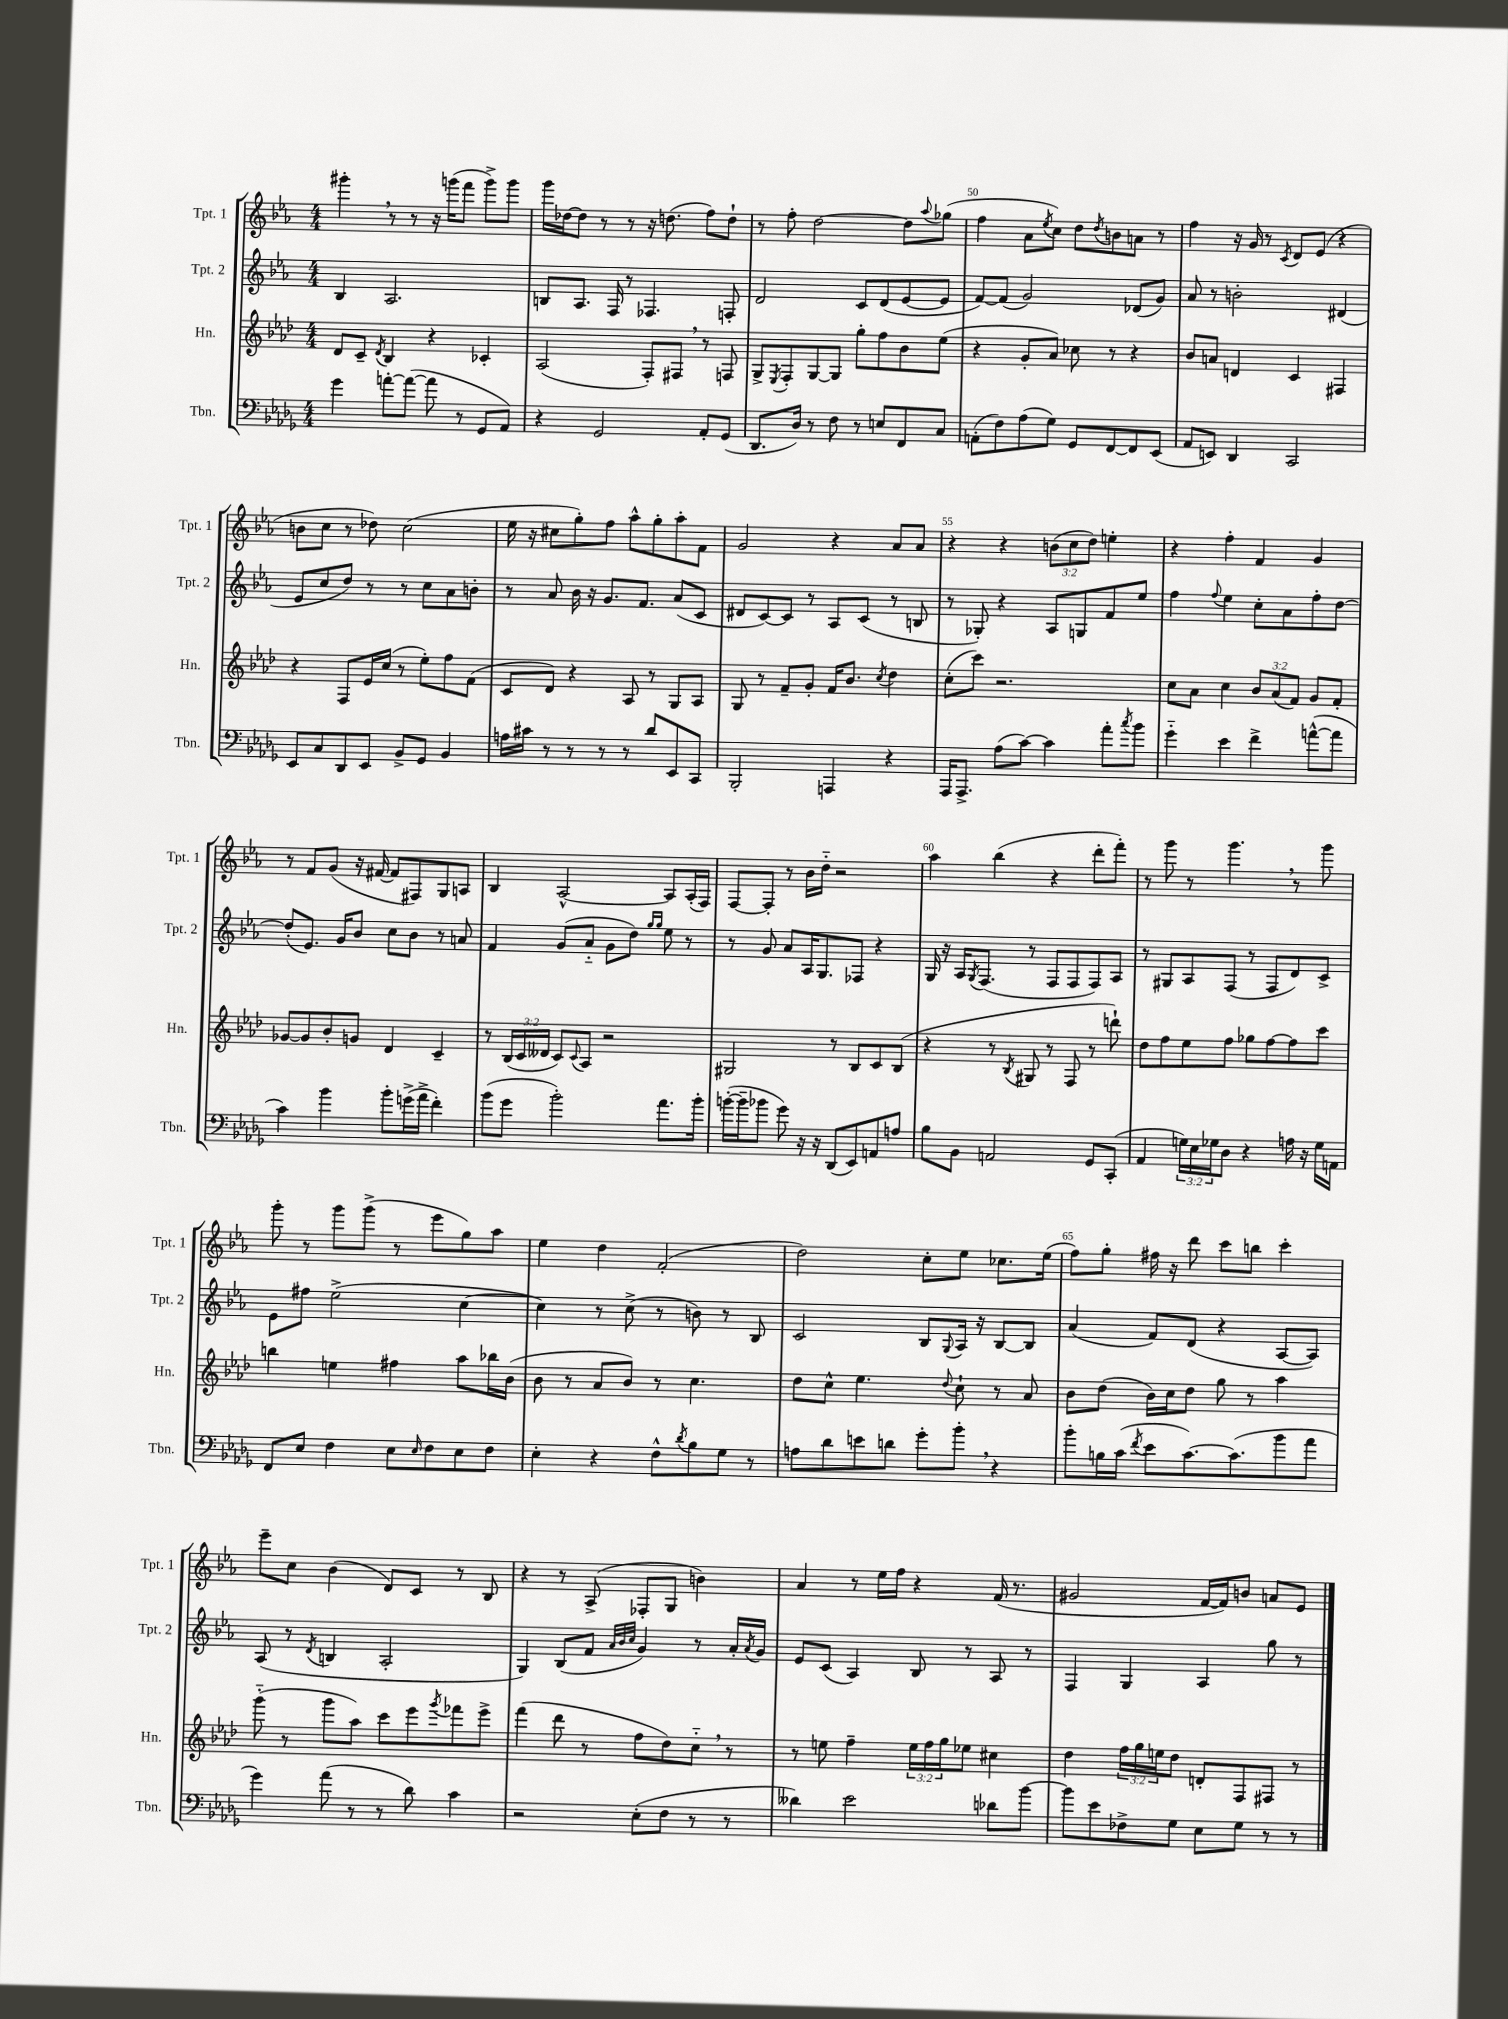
<<
\new StaffGroup <<
\new Staff = "s0" \with { instrumentName = "Tpt. 1" shortInstrumentName = "Tpt. 1" } {
    \clef treble \key ees \major \numericTimeSignature \time 4/4 \override Staff.TupletNumber.text = #tuplet-number::calc-fraction-text
    gis'''4-. \breathe r8 r8 r16 g'''16( f'''8 g'''8->) g'''8 |
    g'''16 des''16~ des''8 r8 r8 r16 d''8.( f''8) d''8-! |
    r8 f''8-. d''2~ d''8 \appoggiatura { aes''8 } ges''8( |
    f''4 aes'8 \acciaccatura { ees''8 } c''8) d''8 \acciaccatura { d''8 } b'8 a'8 r8 |
    f''4 r16 g'16 r8 \acciaccatura { c'8 } d'8 ees'8( r4 |
    b'8 c''8 r8 des''8) c''2( |
    ees''16 r16 cis''8 g''8-.) f''8 aes''8-^ g''8-. aes''8-. f'8 |
    g'2 r4 aes'8 aes'8 |
    r4 r4 \tuplet 3/2 { b'8( c''8 d''8) } e''4-. |
    r4 f''4-. f'4 g'4 |
    r8 f'8 g'8( r16 fis'16~ fis'8 fis8) g8 a8 |
    bes4 aes2~-^ aes8 aes16-.( f16) |
    f8~ f8-. r8 bes'16 d''16-_ r2 |
    aes''4 bes''4( r4 d'''8-. f'''8-.) |
    r8 g'''8 r8 g'''4. \breathe r8 g'''8 |
    g'''8-. r8 g'''8 g'''8->( r8 ees'''8 g''8) aes''8 |
    ees''4 d''4 f'2-.( |
    d''2) c''8-. ees''8 ces''8. ees''16( |
    f''8) g''8-. fis''16 r16 d'''8 c'''8 b''8 c'''4-. |
    ees'''8-- c''8 bes'4( d'8) c'8 r8 bes8 |
    r4 r8 aes8->( fes8-. g8 b'4) |
    aes'4 r8 ees''16 f''16 r4 f'16( r8. |
    gis'2 f'16~ f'16) b'8 a'8 ees'8 \bar "|." |
}
\new Staff = "s1" \with { instrumentName = "Tpt. 2" shortInstrumentName = "Tpt. 2" } {
    \clef treble \key ees \major \numericTimeSignature \time 4/4
    bes4 aes2. |
    b8 aes8. f16 r8 fes4. f8-. |
    d'2 c'8 d'8( ees'8~ ees'8 |
    f'8~) f'8( g'2) des'8( g'8) |
    aes'8 r8 b'2-. dis'4( |
    ees'8 c''8 d''8) r8 r8 c''8 aes'8 b'8-. |
    r8 aes'8 bes'16 r16 g'8. f'8. aes'8( c'8 |
    dis'8 c'8~) c'8 r8 aes8 c'8( r8 b8 |
    r8 ges8-.) r4 aes8 g8 f'8 ees''8 |
    f''4 \appoggiatura { f''8 } ees''4 c''8-. aes'8 f''8-. d''8~ |
    d''8-.( ees'8.) g'16 bes'8 c''8 bes'8 r8 a'8 |
    f'4 g'8( aes'8-_ g'8 d''8) \grace { g''16 g''16 } ees''8 r8 |
    r8 g'8 aes'8 aes16 g8. fes8 r4 |
    g16 r16 aes16 \acciaccatura { g8 } f8.( r8 f8 f8 f8) aes8 |
    r8 gis8 aes8 f8( r8 f8 d'8) c'8-> |
    ees'8 fis''8 ees''2->( c''4~ |
    c''4) r8 c''8->( r8 b'8) r8 bes8 |
    c'2 bes8 \appoggiatura { g8 } aes16 r16 bes8~ bes8 |
    aes'4( f'8) d'8( r4 aes8~ aes8) |
    aes8( r8 \acciaccatura { d'8 } b4 aes2-. |
    g4) bes8( f'8 \grace { aes'32 bes'32 c''32 } g'4) r8 aes'16-. \acciaccatura { aes'8 } g'16 |
    ees'8 c'8( aes4) bes8 r8 aes8 r8 |
    f4 g4 aes4 g''8 r8 \bar "|." |
}
\new Staff = "s2" \with { instrumentName = "Hn." shortInstrumentName = "Hn." } {
    \clef treble \key aes \major \numericTimeSignature \time 4/4 \override Staff.TupletNumber.text = #tuplet-number::calc-fraction-text
    des'8 c'8-- \acciaccatura { des'8 } bes4 r4 ces'4-. |
    aes2( f8-.) fis8 \breathe r8 f8 |
    g8-> \acciaccatura { ees8 } f8-. g8~ g8 g''8-. f''8 bes'8 ees''8( |
    r4 g'8-. aes'8) ces''8 r8 r4 |
    bes'8 a'8 d'4 c'4 fis4 |
    r4 f8 ees'16 c''16( r8 ees''8-.) f''8 f'8( |
    c'8 des'8) r4 aes8 r8 g8 aes8 |
    g8 r8 f'8-- g'8-. f'16 bes'8. \acciaccatura { c''8 } des''4 |
    c''8-.( c'''8) r2. |
    c''8 aes'8 c''4 \tuplet 3/2 { bes'8 aes'8( f'8) } g'8 f'8-. |
    ges'8~ ges'8 bes'8-. g'8 des'4 c'4-- |
    r8 \tuplet 3/2 { bes16( c'16 deses'16 } c'8) \appoggiatura { c'8 } aes8 r2 |
    gis2 r8 bes8 c'8 bes8( |
    r4 r8 \acciaccatura { bes8 } gis8 r8 f8 r8 d'''8-!) |
    des''8 f''8 ees''8 f''8 ges''8 f''8~ f''8 c'''8 |
    b''4 e''4 fis''4 aes''8 bes''16 bes'16( |
    bes'8 r8 aes'8 bes'8) r8 c''4. |
    des''8 c''8-^ ees''4. \appoggiatura { des''8 } c''8-! r8 aes'8 |
    bes'8 des''8( bes'16) c''16 des''8 g''8 r8 aes''4 |
    g'''8-_( r8 g'''8 aes''8) c'''8 ees'''8 \acciaccatura { g'''8 } fes'''8 ees'''8-> |
    f'''4( des'''8 r8 f''8 des''8) c''8-_ \breathe r8 |
    r8 e''8 f''4-- \tuplet 3/2 { e''16 f''16 g''16 } ees''8 cis''4 |
    des''4 \tuplet 3/2 { f''16 g''16 e''16 } des''8 d'8-. f8 fis8 r8 \bar "|." |
}
\new Staff = "s3" \with { instrumentName = "Tbn." shortInstrumentName = "Tbn." } {
    \clef bass \key des \major \numericTimeSignature \time 4/4 \override Staff.TupletNumber.text = #tuplet-number::calc-fraction-text
    ges'4 a'8~-. a'8~( a'8 r8 ges,8 aes,8) |
    r4 ges,2 aes,8-. ges,8( |
    des,8. des16) r8 f8 r8 e8 f,8 c8 |
    a,8-.( f8) aes8( ges8) ges,8 f,8~ f,8 ees,8( |
    aes,8 e,8) des,4 c,2 |
    ees,8 c8 des,8 ees,8 bes,8-> ges,8 bes,4 |
    a16 cis'16 r8 r8 r8 r8 des'8 ees,8 c,8 |
    bes,,2-. a,,4 r4 |
    aes,,16 aes,,8.-> aes8( c'8~) c'4 aes'8-. \acciaccatura { c''8 } bes'8 |
    ges'4-_ ees'4 f'4-> a'8~-^( a'8 |
    c'4) bes'4 bes'8-. g'16->( aes'16-> f'4-.) |
    bes'8( ges'8 bes'2-.) aes'8. bes'16-. |
    b'16~-.( b'16-- bes'8 ges'8) r16 r16 des,8( ees,8) a,8 a8 |
    bes8 bes,8 a,2 ges,8 c,8-.( |
    aes,4 \tuplet 3/2 { g16) ees16 ges16 } des8 r4 a16 r16 ges16 a,16 |
    f,8 ees8 f4 ees8 \grace { ees16 } f8 ees8 f8 |
    ees4-. r4 f8-^ \acciaccatura { des'8 } bes8 ges8 r8 |
    a8 des'8 e'8 d'8 ges'8-. bes'8-. \breathe r4 |
    bes'8-. b16 c'16( \acciaccatura { f'8 } ees'8 c'8.~) c'8.( bes'8 aes'8 |
    ges'4) aes'8( r8 r8 des'8) c'4 |
    r2 ees8-.( f8 r8 r8 |
    deses'4) ees'2 des'8 bes'8~ |
    bes'8 ees'8 fes8-> ges8 ees8 ges8 r8 r8 \bar "|." |
}
>>
>>
\layout { \context { \Score currentBarNumber = #47 \override BarNumber.break-visibility = ##(#f #t #t) barNumberVisibility = #(every-nth-bar-number-visible 5) } }
